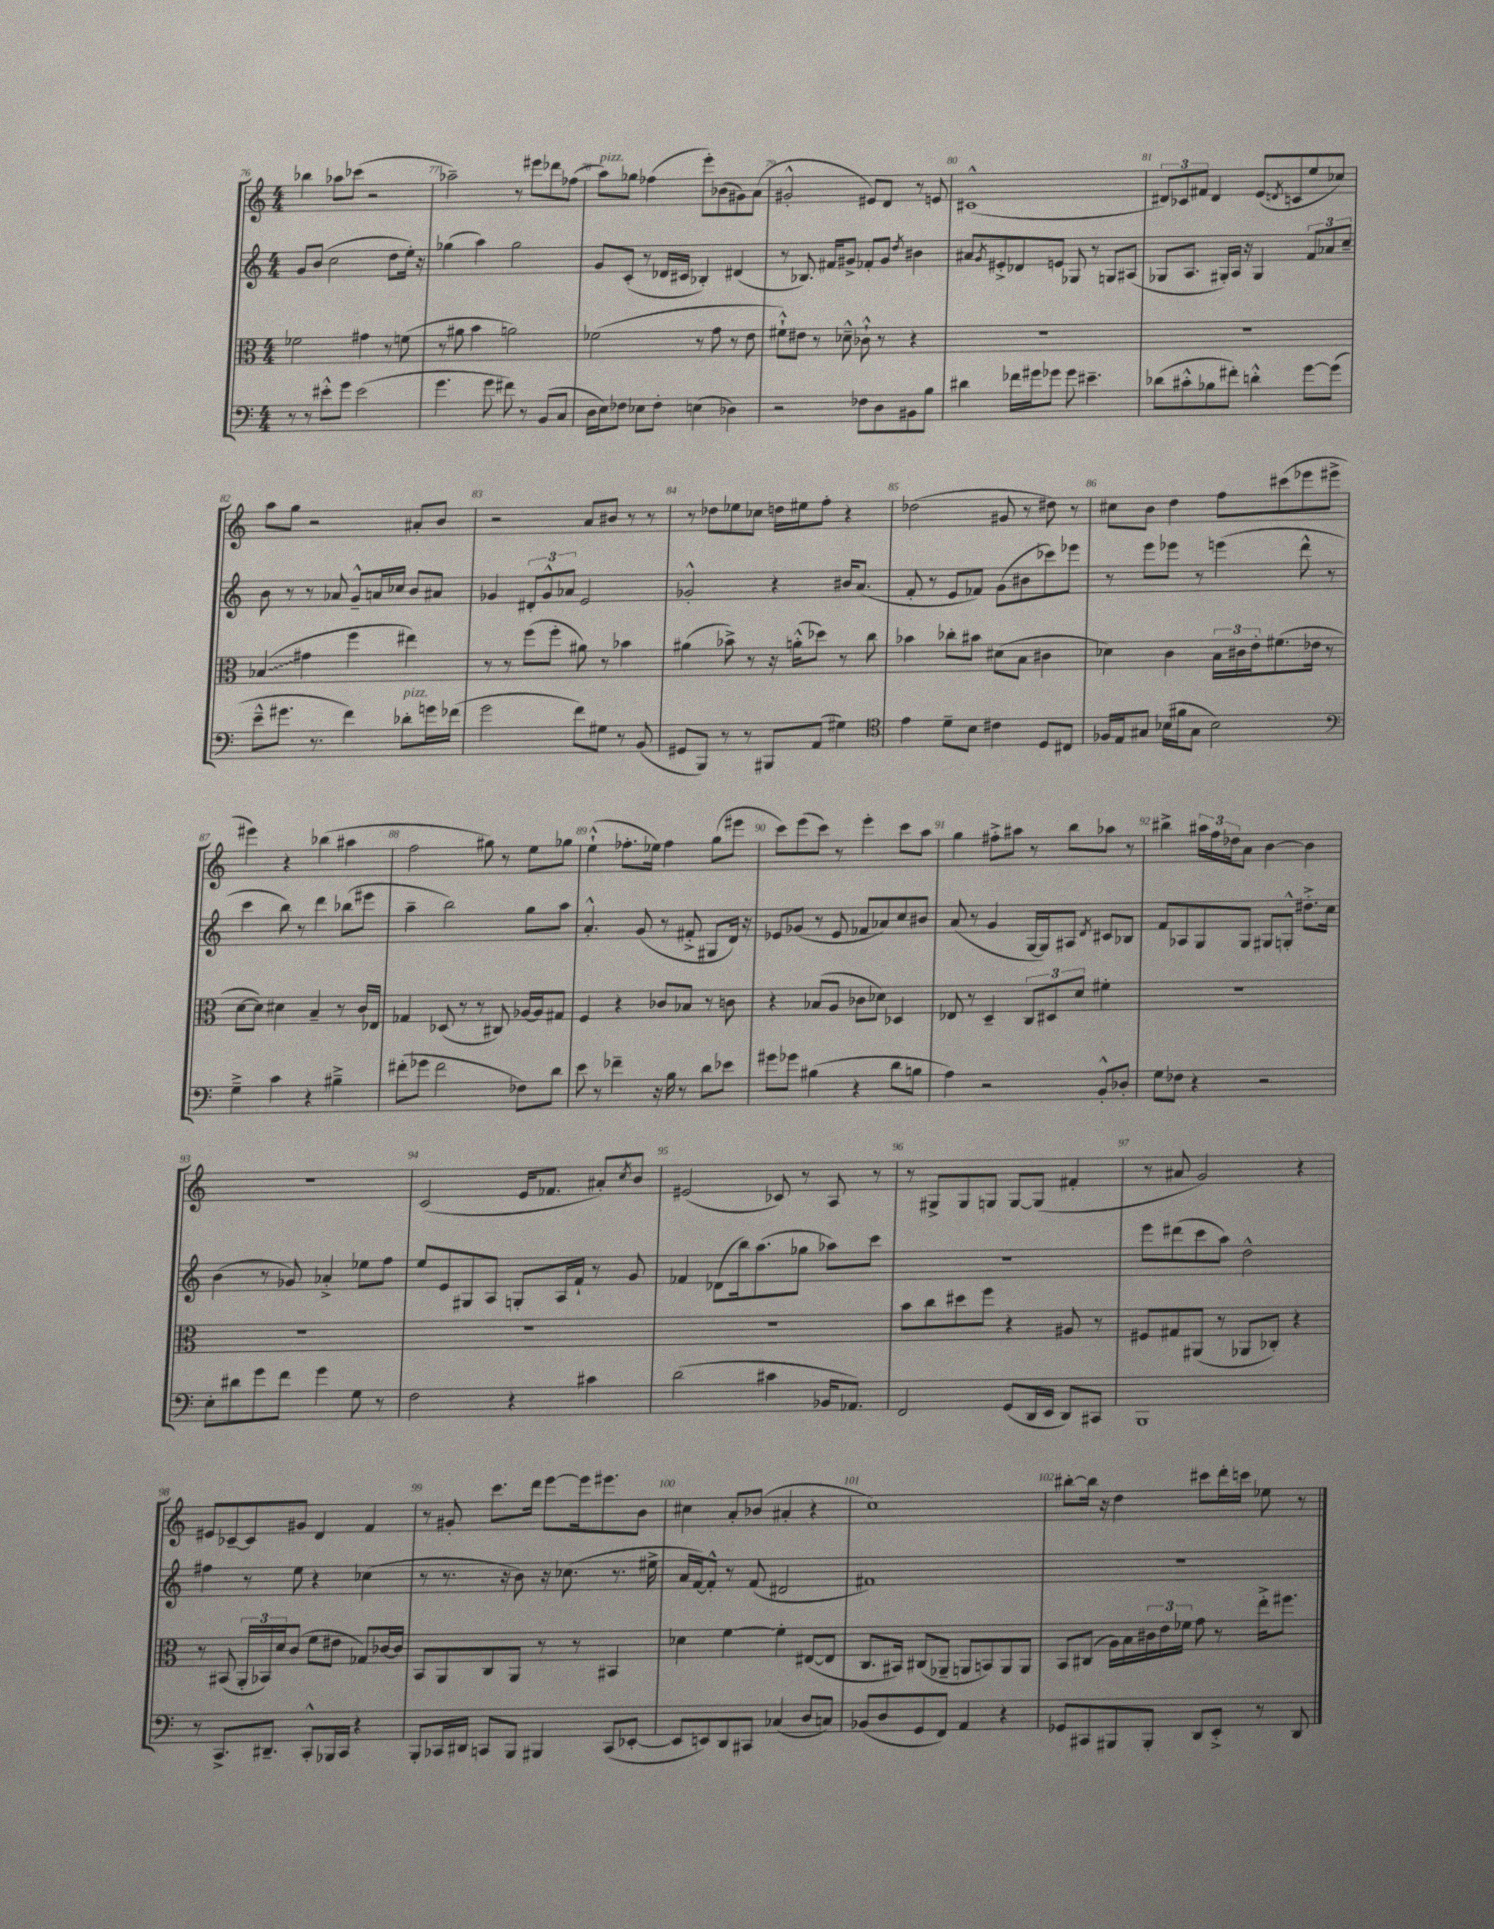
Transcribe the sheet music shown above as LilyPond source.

<<
\new StaffGroup <<
\new Staff = "s0" {
    \clef treble \key c \major \numericTimeSignature \time 4/4
    bes''4 aes''8 ces'''8( r2 |
    aes''2--) r8 eis'''8 des'''8 fes''8( |
    a''8^\markup { \italic "pizz." }) ges''8 fes''4( e'''8-.) bes'8( gis'8) a'8( |
    gis'2-.-^ eis'8) d'8 r8 e'8 |
    cis'1-^( |
    \tuplet 3/2 { dis'8) ces'8 fis'8 } dis'4 e'8( \acciaccatura { d'8 } c'8 e''8 ces''8) |
    a''8 g''8 r2 ais'8-. b'8 |
    r2 a'8 bis'8 r8 r8 |
    r8 des''8 ees''8 ces''8 d''16 eis''16 f''8-. r4 |
    des''2( gis'8 r8 dis''8) r8 |
    cis''8 b'8 d''4 f''8 cis'''8( ees'''8 eis'''8-> |
    eis'''4) r4 bes''4( ais''4 |
    f''2 gis''8) r8 e''8 ges''8 |
    e''4-!-^( fes''8.-. ees''16) fes''4 g''8( eis'''8 |
    c'''8) e'''8( c'''8) r8 e'''4-. c'''8 a''8 |
    g''4 fis''8-.-> ais''8 r8 b''8 aes''8 r8 |
    bis''4-> \tuplet 3/2 { ais''16 f''16 des''16 } a'8 b'4~ b'4 |
    R1 |
    c'2( e'16 fes'8. ais'8-.) \acciaccatura { c''8 } b'8 |
    eis'2( ces'8) r8 a8 r8 |
    r8 gis8-> gis8 g8 g8~ g8( fis'4-. |
    r8 ais'8 g'2) r4 |
    eis'8 ces'8~-- ces'8 gis'8 d'4 f'4 |
    r8 gis'8-. c'''8. d'''16 e'''8~ e'''16 eis'''8. b'8 |
    cis''4 a'8-. bes'8( ais'4-. r4 |
    c''1) |
    bis''8~-. bis''16 r16 d''4 cis'''8 d'''16-. c'''16 ees''8 r8 \bar "|." |
}
\new Staff = "s1" {
    \clef treble \key c \major \numericTimeSignature \time 4/4
    g'8 b'8( c''2 d''8 e''16-.) r16 |
    ges''4( a''4) ges''2 |
    g'8 c'8-.( r8 des'16 cis'16 bes4-.) dis'4( |
    r8 bes8.) fis'16 gis'8-> fes'8-. gis'8 \acciaccatura { d''8 } bis'4 |
    ais'8 \acciaccatura { g'8 } eis'8-.-> des'8 e'8 ges8 r8 g8 ais8( |
    ges8 a8. gis16-.) a16 r16 gis4 \tuplet 3/2 { f'8 aes'8 c''8-- } |
    b'8 r8 r8 aes'8 g'8---^ a'16 ces''16 b'8 ais'8 |
    ges'4 \tuplet 3/2 { dis'8-. ges'8-^ aes'8 } e'2 |
    ges'2-.-^ r4 bis'16 a'8.( |
    f'8-. r8 e'8 fes'8) g'8( bis'8 ces'''8) ees'''8 |
    r8 e'''8 ees'''8 r8 e'''4( d'''8-^ r8 |
    c'''4 b''8) r8 d'''4 bes''8( eis'''8 |
    a''4-- b''2) g''8 a''8 |
    a'4.-.-^ g'8( r8 fis'8-.-> gis8 d'16) r16 |
    ees'8 ges'8( r8 ees'8 fes'8 aes'8) c''8 bis'8 |
    a'8( r8 g'4 g16~ g16) ais8 \acciaccatura { d'8 } cis'8 bes8 |
    f'8 aes8 g8 g8 gis8 g8-.-^ dis''8.-.-> c''16 |
    b'4( r8 ges'8) aes'4-.-> ees''8 f''8 |
    e''8 e'8 gis8 a8 g8-. a16 f'16-! r8 g'8 |
    fes'4 des'8( b''16) a''8.( ges''8 aes''8) c'''8 |
    R1 |
    e'''8 dis'''8( c'''8 a''8) d''2-^ |
    fis''4 r8 e''8 r4 ces''4( |
    r8 r8. r16 b'8) r16 ces''8.( r8. eis''16-> |
    a'16 f'16~) f'8-.-^ r8 f'8( dis'2 |
    fis'1) |
    R1 \bar "|." |
}
\new Staff = "s2" {
    \clef alto \key c \major \numericTimeSignature \time 4/4
    fes'2 gis'4 r8 f'8( |
    r8 ais'8 b'4 a'2) |
    fes'2( r8 g'8 r8 e'8 |
    fis'8-!-^) eis'8 r8 des'8---^ ces'8-!-^ r8 r4 |
    R1 |
    r1 |
    \once \override Glissando.style = #'zigzag bes4\glissando( gis'4 f''4 eis''4) |
    r8 r8 f''8( f''8-. ais'8) r8 bes'4 |
    ais'4( bes'8->) r8 r16 a'16-.-^( des''8) r8 c''8 |
    bes'4 ces''8-. bis'8 dis'8( b8 cis'4 |
    des'4) c'4 \tuplet 3/2 { b16 cis'16 e'16-. } fis'8.( ees'16 r8 |
    d'8~ d'8) dis'4 b4-- r8 c'16 ees16 |
    ges4 des8( r8 r8 cis8) aes16~ aes16 gis8 |
    f4 r4 ces'8 bes8 r8 c'8 |
    r4 bes8( a8 ces'8 des'8) des4 |
    ees8 r8 d4-- \tuplet 3/2 { c8 dis8 d'8 } fis'4-. |
    R1 |
    R1 |
    R1 |
    R1 |
    b'8 c''8 dis''8 f''8 r4 ais8 r8 |
    fis8 gis8 ais,8( r8 aes,8 ces8-.) r4 |
    r8 bis,8( \tuplet 3/2 { a,16-. bes,16) d'16 } c'8( f'8 eis'8 ges8) ces'16~ ces'16 |
    b,8 a,8 c8 a,8 r8 r8 bis,4 |
    des'4 f'4~ f'4-. eis8~( eis8 |
    c8. bis,16) cis8( aes,8-- a,8 b,8) a,8 a,8 |
    b,8 cis8( a16) b16 \tuplet 3/2 { cis'16 e'16 fes'16 } g'8 r8 e''16-.-> fis''8. \bar "|." |
}
\new Staff = "s3" {
    \clef bass \key c \major \numericTimeSignature \time 4/4
    r8 r8 eis'8-.-^ g'8 eis'2( |
    g'4. g'8 fis'8) r8 b,8( c8 |
    d16 e16) fes8 ees8 fes8-. e4( des4) |
    r2 fes8 d8 bis,8 b8 |
    dis'4 fes'16 gis'16 ges'8 ges'8 eis'4.-- |
    des'8( cis'8-.-^ bes8 fis'8-.) d'4-.-^ g'8~ g'8( |
    e'8---^ gis'8. r8. f'4) des'8-.^\markup { \italic "pizz." } g'16 fes'16( |
    g'2 f'8) gis8 r8 b,8( |
    gis,8 b,,8) r8 r8 bis,,8 a,8( gis4) |
    \clef tenor e'4 d'8-- b8 cis'4 d8 cis8 |
    fes16 e16 gis8 bes16( fis'16 gis8 bes2) |
    \clef bass g4---> c'4 r4 bis4---> |
    fis'8-.( ges'8 fis'2 fes8) d'8 |
    e'8 r8 fes'4-- r16 b16 r8 d'8 ees'8 |
    gis'8 ges'8 bis4( r4 d'8 b8 |
    a4) r2 b,8-.-^ des8-. |
    g8 fes8 r4 r2 |
    e8-. dis'8 g'8 f'8 g'4 g8 r8 |
    f2 r4 cis'4 |
    d'2( cis'4 bes,16 aes,8.) |
    f,2 g,8( d,16 e,16 d,8) cis,8 |
    b,,1 |
    r8 c,8.-> dis,8.-- c,8-.-^ bes,,16 c,16 r4 |
    b,,8-. ces,16 dis,16 c,8 b,,8 bis,,4 c,8( ees,8~-. |
    ees,8 e,8) d,8 cis,8 ces4( d8 c8) |
    bes,8( d8 g,8 f,8) a,4 r4 |
    ges,8 cis,8 bis,,8 bis,,8-. d,8 e,8-.-> r8 d,8 \bar "|." |
}
>>
>>
\layout { \context { \Score currentBarNumber = #76 \override BarNumber.break-visibility = ##(#f #t #t) barNumberVisibility = #all-bar-numbers-visible } }
